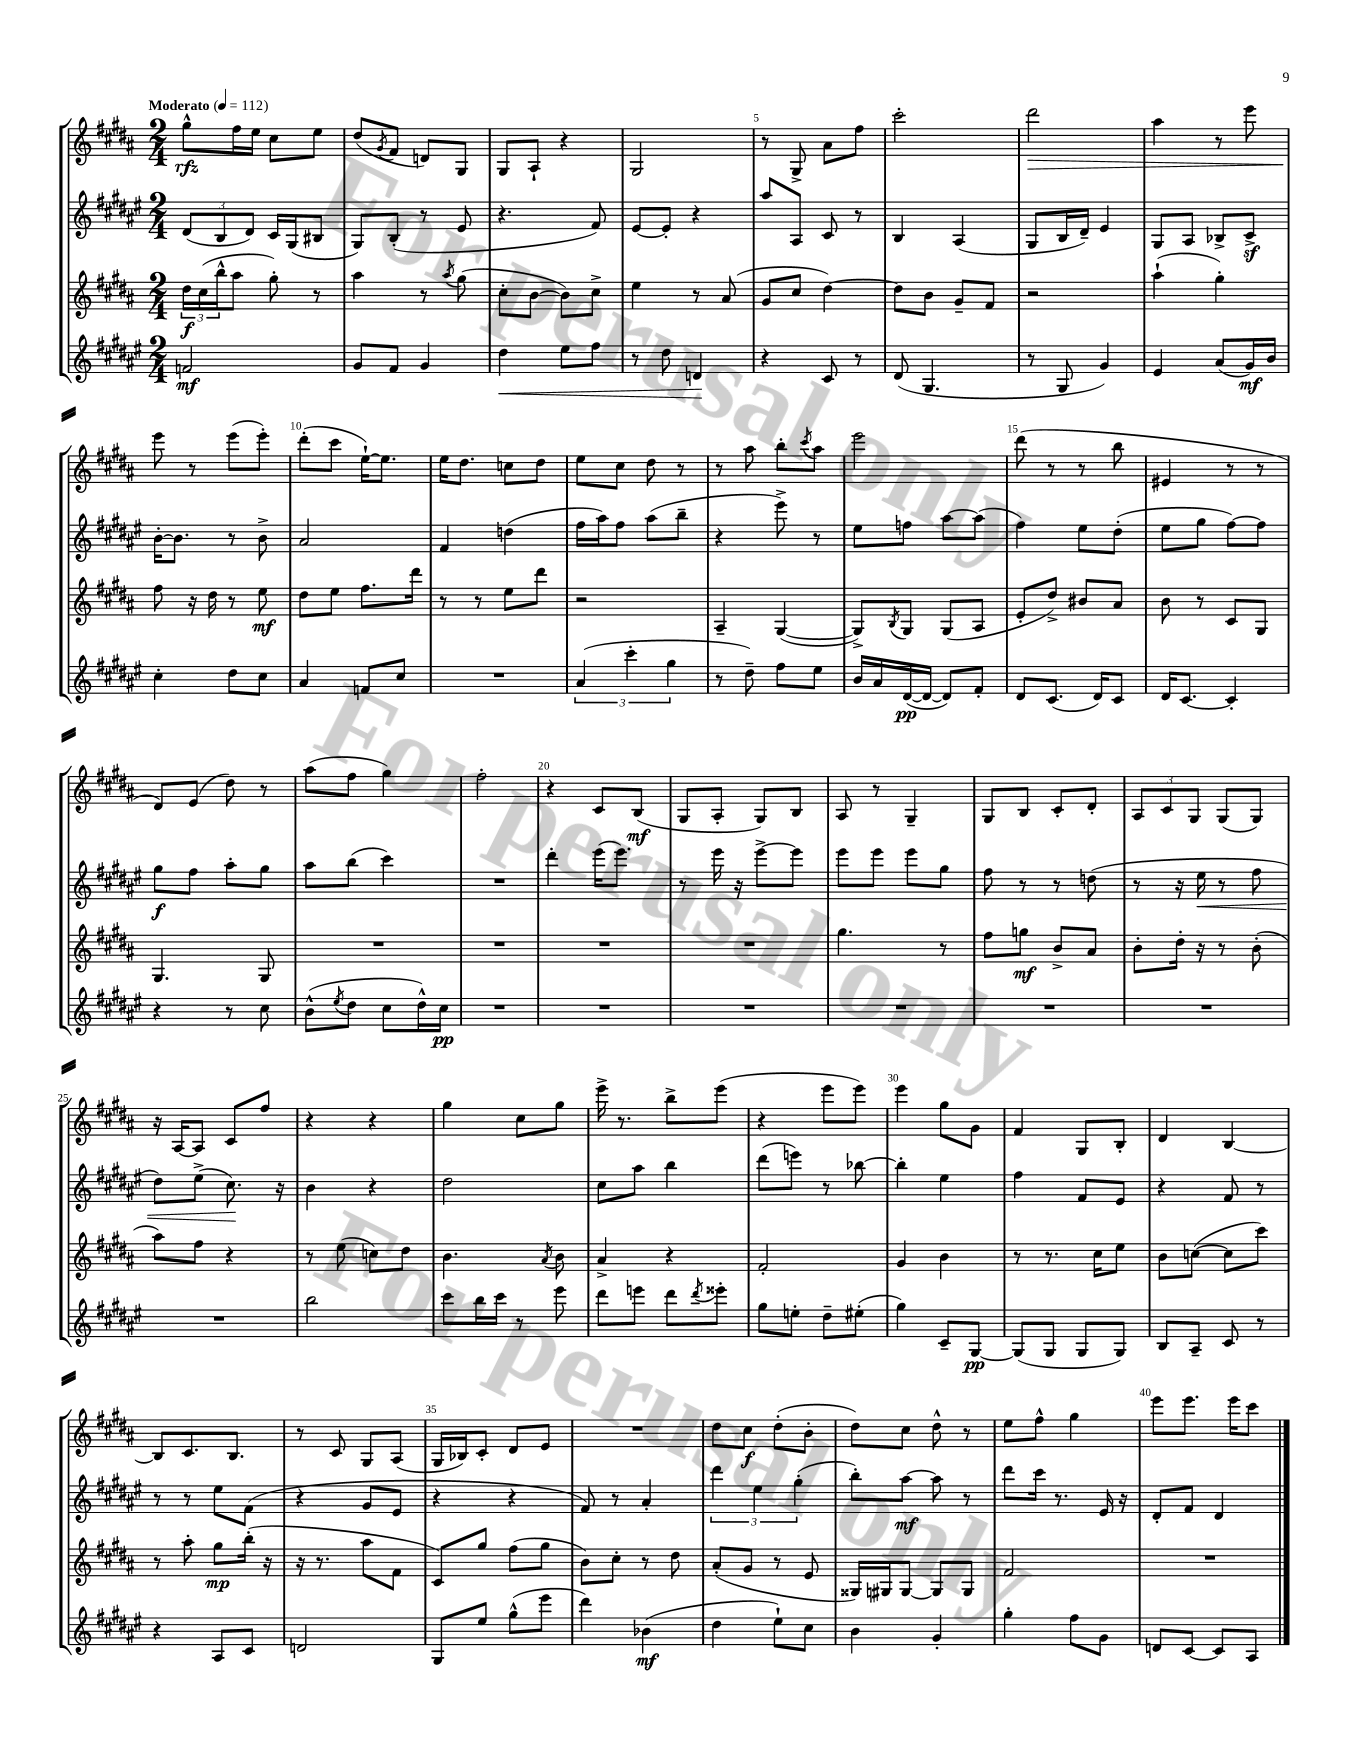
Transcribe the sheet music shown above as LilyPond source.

<<
\new StaffGroup <<
\new Staff = "s0" {
    \clef treble \key b \major \numericTimeSignature \time 2/4 \tempo "Moderato" 4 = 112
    gis''8-^\rfz fis''16 e''16 cis''8 e''8 |
    dis''8( \acciaccatura { gis'8 } fis'8 d'8) gis8 |
    gis8 ais8-! r4 |
    gis2 |
    r8 gis8-> ais'8 fis''8 |
    cis'''2-. |
    dis'''2\> |
    ais''4 r8 e'''8 |
    e'''8\! r8 e'''8( e'''8-.) |
    dis'''8-.( cis'''8 e''16~-!) e''8. |
    e''16 dis''8. c''8 dis''8 |
    e''8 cis''8 dis''8 r8 |
    r8 ais''8 b''8-. \acciaccatura { cis'''8 } ais''8 |
    e'''2 |
    dis'''8( r8 r8 b''8 |
    eis'4 r8 r8 |
    dis'8) e'8( dis''8) r8 |
    ais''8( fis''8 gis''4) |
    fis''2-. |
    r4 cis'8 b8\mf( |
    gis8 ais8-. gis8) b8 |
    ais8 r8 gis4-- |
    gis8 b8 cis'8-. dis'8-. |
    \tuplet 3/2 { ais8 cis'8 gis8 } gis8( gis8) |
    r16 ais16~ ais8 cis'8 fis''8 |
    r4 r4 |
    gis''4 cis''8 gis''8 |
    e'''16-> r8. b''8-> e'''8( |
    r4 e'''8 e'''8) |
    e'''4 gis''8 gis'8 |
    fis'4 gis8 b8-. |
    dis'4 b4~ |
    b8 cis'8. b8. |
    r8 cis'8 gis8 ais8( |
    gis16 bes16) cis'8-. dis'8 e'8 |
    R2 |
    dis''8 cis''8\f dis''8-.( b'8-. |
    dis''8) cis''8 dis''8-^ r8 |
    e''8 fis''8-^ gis''4 |
    e'''8 e'''8. e'''16 cis'''8 \bar "|." |
}
\new Staff = "s1" {
    \clef treble \key fis \major \numericTimeSignature \time 2/4
    \tuplet 3/2 { dis'8( b8 dis'8) } cis'16 gis16( bis8 |
    gis8) b8-.( r8 eis'8 |
    r4. fis'8) |
    eis'8~ eis'8-. r4 |
    ais''8 ais8 cis'8 r8 |
    b4 ais4( |
    gis8 b16 dis'16--) eis'4 |
    gis8 ais8 bes8-> cis'8->\sf |
    b'16~-. b'8. r8 b'8-> |
    ais'2 |
    fis'4 d''4( |
    fis''16 ais''16) fis''8 ais''8( b''8-- |
    r4 eis'''8->) r8 |
    eis''8 f''8 ais''8~ ais''8( |
    fis''4) eis''8 dis''8-.( |
    eis''8 gis''8 fis''8~) fis''8 |
    gis''8\f fis''8 ais''8-. gis''8 |
    ais''8 b''8( cis'''4) |
    R2 |
    dis'''4-. eis'''16( eis'''8.) |
    r8 eis'''16 r16 eis'''8~-> eis'''8 |
    eis'''8 eis'''8 eis'''8 gis''8 |
    fis''8 r8 r8 d''8( |
    r8 r16 eis''16\< r8 fis''8 |
    dis''8) eis''8->( cis''8.\!) r16 |
    b'4 r4 |
    dis''2 |
    cis''8 ais''8 b''4 |
    dis'''8( e'''8) r8 bes''8~ |
    bes''4-. eis''4 |
    fis''4 fis'8 eis'8 |
    r4 fis'8 r8 |
    r8 r8 eis''8 fis'8( |
    r4 gis'8 eis'8 |
    r4 r4 |
    fis'8) r8 ais'4-. |
    \tuplet 3/2 { dis'''4 eis''4 gis''4-.( } |
    b''8-.) ais''8~\mf ais''8 r8 |
    dis'''8 cis'''16 r8. eis'16 r16 |
    dis'8-. fis'8 dis'4 \bar "|." |
}
\new Staff = "s2" {
    \clef treble \key b \major \numericTimeSignature \time 2/4
    \tuplet 3/2 { dis''16\f cis''16( b''16-^ } ais''8 gis''8-.) r8 |
    ais''4 r8 \acciaccatura { ais''8 } gis''8( |
    cis''8-. b'8~ b'8) cis''8-> |
    e''4 r8 ais'8( |
    gis'8 cis''8 dis''4~) |
    dis''8 b'8 gis'8-- fis'8 |
    r2 |
    ais''4-!( gis''4-.) |
    fis''8 r16 dis''16 r8 e''8\mf |
    dis''8 e''8 fis''8. dis'''16 |
    r8 r8 e''8 dis'''8 |
    r2 |
    ais4-- gis4~( |
    gis8->) \acciaccatura { b8 } gis8 gis8( ais8 |
    e'8-. dis''8->) bis'8 ais'8 |
    b'8 r8 cis'8 gis8 |
    gis4. gis8 |
    R2 |
    R2 |
    R2 |
    R2 |
    gis''4. r8 |
    fis''8 g''8\mf b'8-> ais'8 |
    b'8-. dis''16-. r16 r8 b'8-.( |
    ais''8) fis''8 r4 |
    r8 e''8( c''8) dis''8 |
    b'4. \acciaccatura { ais'8 } b'8 |
    ais'4-> r4 |
    fis'2-. |
    gis'4 b'4 |
    r8 r8. cis''16 e''8 |
    b'8 c''8~( c''8 cis'''8) |
    r8 ais''8-. gis''8\mp b''16-.( r16 |
    r16 r8. ais''8 fis'8 |
    cis'8) gis''8 fis''8( gis''8 |
    b'8) cis''8-. r8 dis''8 |
    ais'8-.( gis'8 r8 e'8 |
    gisis16) gis16 gis8~ gis8 gis8 |
    fis'2 |
    R2 \bar "|." |
}
\new Staff = "s3" {
    \clef treble \key fis \major \numericTimeSignature \time 2/4
    f'2\mf |
    gis'8 fis'8 gis'4 |
    dis''4\< eis''8 fis''8 |
    r8 dis''8 d'4\! |
    r4 cis'8 r8 |
    dis'8( gis4. |
    r8 gis8 gis'4) |
    eis'4 ais'8( gis'16\mf) b'16 |
    cis''4-. dis''8 cis''8 |
    ais'4 f'8 cis''8 |
    R2 |
    \tuplet 3/2 { ais'4( cis'''4-. gis''4 } |
    r8 dis''8--) fis''8 eis''8 |
    b'16 ais'16 dis'16~\pp( dis'16~ dis'8) fis'8-. |
    dis'8 cis'8.( dis'16) cis'8 |
    dis'16 cis'8.~ cis'4-. |
    r4 r8 cis''8 |
    b'8-^( \acciaccatura { eis''8 } dis''8 cis''8 dis''16-^) cis''16\pp |
    R2 |
    R2 |
    R2 |
    R2 |
    R2 |
    R2 |
    R2 |
    b''2 |
    cis'''8 b''16 cis'''16 r8 eis'''8 |
    dis'''8 e'''8 dis'''8 \acciaccatura { dis'''8 } eisis'''8-. |
    gis''8 e''8-. dis''8-- eis''8-.( |
    gis''4) cis'8-- gis8~\pp |
    gis8( gis8 gis8 gis8) |
    b8 ais8-- cis'8 r8 |
    r4 ais8 cis'8 |
    d'2 |
    gis8 eis''8 gis''8-^( eis'''8 |
    dis'''4) bes'4\mf( |
    dis''4 eis''8-!) cis''8 |
    b'4 gis'4-. |
    gis''4-. fis''8 gis'8 |
    d'8 cis'8~ cis'8 ais8 \bar "|." |
}
>>
>>
\layout { \context { \Score \override BarNumber.break-visibility = ##(#f #t #t) barNumberVisibility = #(every-nth-bar-number-visible 5) } }
